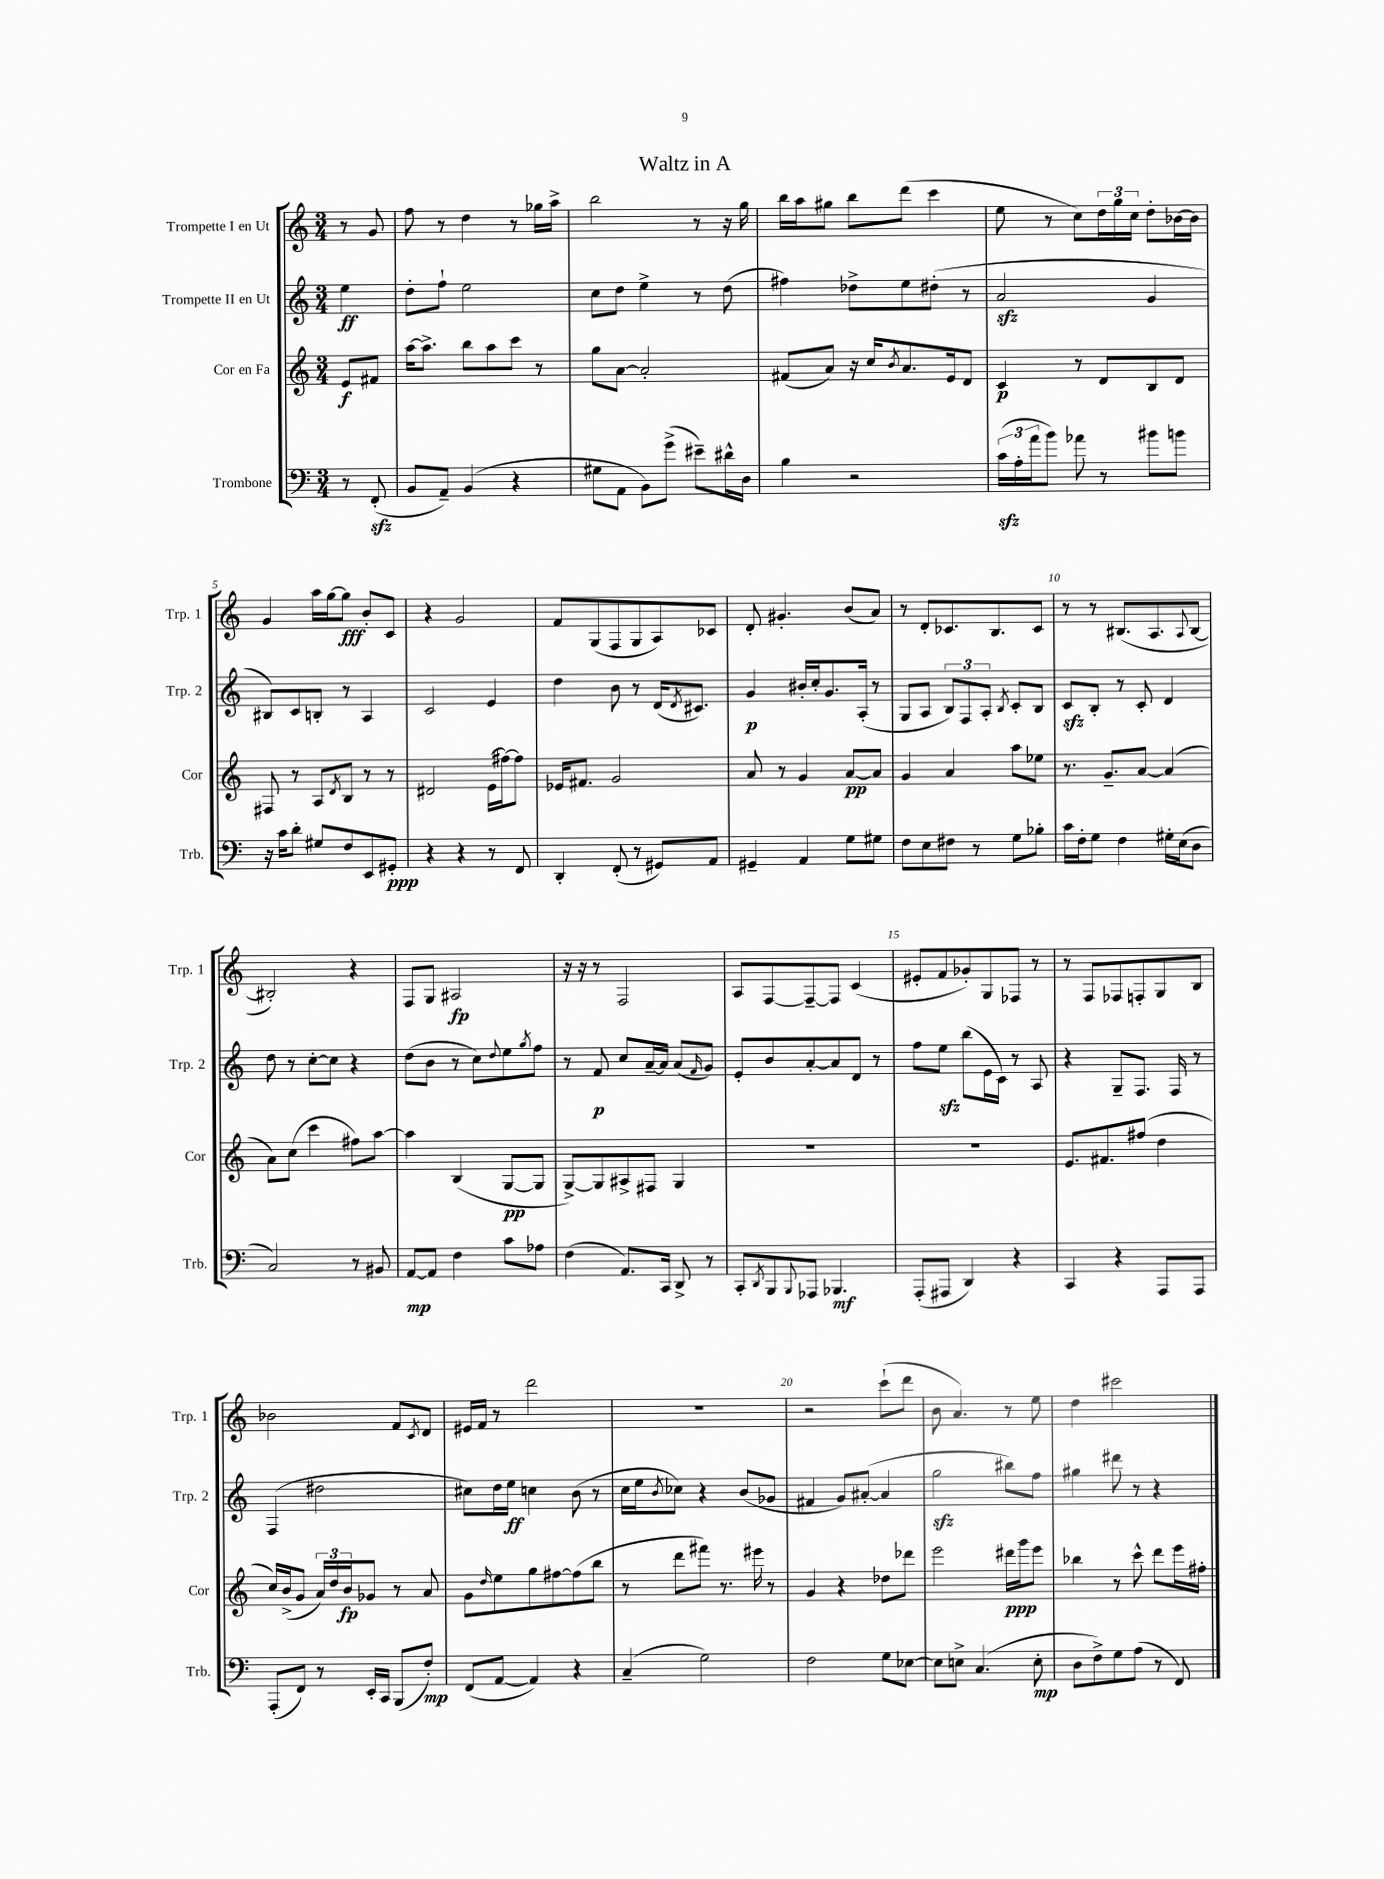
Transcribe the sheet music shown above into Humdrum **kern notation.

**kern	**kern	**kern	**kern
*staff4	*staff3	*staff2	*staff1
*clefF4	*clefG2	*clefG2	*clefG2
*k[]	*k[]	*k[]	*k[]
*M3/4	*M3/4	*M3/4	*M3/4
8r	8e/L	4ee\	8r
(8FF'/	8f#/J	.	8g/
=	=	=	=
8BB/L	[16aa\LK	8dd'\L	8ff\
.	8.aa^\]J	.	.
8AA~/J)	.	8ff`\J	8r
(4BB/	8bb\L	2ee\	4dd\
.	8aa\	.	.
4r	8ccc\J	.	8r
.	8r	.	16gg-\LL
.	.	.	16aa^\JJ
=	=	=	=
8G#\L	8gg\L	8cc\L	2bb\
8AA\J	[8a\J	8dd\J	.
8BB\L)	2a'/]	4ee^\	.
(8g^\J	.	.	.
8e#~\L)	.	8r	8r
16d#^^\L	.	(8dd\	16r
16D\JJ	.	.	16gg\
=	=	=	=
4B\	(8f#/L	4ff#\)	16bb\LL
.	.	.	16aa\J
.	8a/J)	.	8gg#\J
2r	16r	8dd-^\L	8bb\L
.	16cc/LK	.	.
.	8qb/	.	.
.	8.a/	8ee\	(8ddd\J
.	.	(8dd#'\J	4ccc\
.	16e/k	.	.
.	8d/J	8r	.
=	=	=	=
(24c\LL	4c/	2a/	8ee\
24A'\	.	.	.
24a\J	.	.	.
8b\J)	.	.	8r
8a-\	8r	.	8cc\L)
8r	8d/L	.	24dd\L
.	.	.	24gg\
.	.	.	24cc\JJ
8b#\L	8B/	4g/	8dd'\L
8b\J	8d/J	.	[16b-\L
.	.	.	16b-\]JJ
=	=	=	=
16r	8F#/	8B#/L)	4g/
16c\LK	.	.	.
8d'\J	8r	8c/	.
8G#/L	8A/L	8B'/J	16aa\LL
.	.	.	[16gg\J
.	8qd/	.	.
8F/	8B/J	8r	8gg\]J
8EE/	8r	4A/	8b'/L
8GG#'/J	8r	.	8c/J
=	=	=	=
4r	2d#/	2c/	4r
4r	.	.	2g/
8r	(16e\LL	4e/	.
.	[16ff#\J)	.	.
8FF/	8ff#\]J	.	.
=	=	=	=
4DD'/	16e-/LK	4dd\	8f/L
.	8.f#/J	.	.
.	.	.	(8G/
(8FF'/	2g/	8b\	8F/
8r	.	8r	8G/
8GG#/L)	.	(16d/LK	8A/)
.	.	8qd/	.
.	.	8.c#/J)	.
8AA/J	.	.	8c-/J
=	=	=	=
4GG#~/	8a/	4g/	8d'/
.	8r	.	4.g#'/
4AA/	4g/	16b#'/LL	.
.	.	16cc'/J	.
.	.	8.g/	.
8G\L	[8a/L	.	(8b/L
.	.	(16A'/Jk	.
8G#\J	8a/]J	8r	8a/J)
=	=	=	=
8F\L	4g/	8G/L	8r
8E\	.	8A/J	8d'/L
8F#\J	4a/	12B/L)	8.c-/
.	.	12F/	.
8r	.	.	.
.	.	12A'/J	.
.	.	.	8.B/
.	.	8qB/	.
8G\L	8aa\L	8c'/L	.
8B-'\J	8ee-\J	8B/J	8c-/J
=	=	=	=
16c\LL	8.r	8c/L	8r
16F'\J	.	.	.
8G\J	.	8B'/J	8r
.	8.g~/L	.	.
4F\	.	8r	(8.B#/L
.	[8a/J	8c'/	.
.	.	.	8.A/
16G#'\LL	(4a/]	4d/	.
(16E\J	.	.	.
.	.	.	8qqA/
8D\J	.	.	[8B#/J
=	=	=	=
2C/)	8a\L)	8dd\	2B#'/])
.	(8cc\J	8r	.
.	4ccc\	[8cc'\L	.
.	.	8cc\]J	.
8r	8ff#\L)	4r	4r
8BB#/	[8aa\J	.	.
=	=	=	=
[8AA/L	4aa\]	(8dd\L	8F/L
8AA/]J	.	8b\J	8G/J
4F\	(4B/	8r	2A#/
.	.	8cc\L)	.
.	.	8qqdd/	.
8c\L	[8G/L	8ee\	.
.	.	8qgg/	.
8A-\J	8G/]J	8ff\J	.
=	=	=	=
(4F\	[8G^/L)	8r	16r
.	.	.	16r
.	8G/]	8f/	8r
8.AA/L)	8A#^/	8cc/L	2F/
.	8F#/J	[16a~/L	.
16CC/Jk	.	16a/]JJ	.
8DD^/	4G/	(8a/L	.
.	.	16qqf/	.
8r	.	8g/J)	.
=	=	=	=
8CC'/L	2.r	8e'/L	8A/L
8qDD/	.	.	.
8BBB/	.	8b/	[8F/
8qqBBB/	.	.	.
8AAA-/J	.	[8a'/	8F~/_
4.BBB-/	.	8a/]	8F/]J
.	.	8d/J	(4c/
.	.	8r	.
=	=	=	=
(8AAA'/L	2.r	8ff\L	8e#'/L
8AAA#/J	.	8ee\J	8f/
4DD/)	.	(8bb\L	8g-'/)
.	.	16e\L	8G/
.	.	16c\JJ)	.
4r	.	8r	8F-/J
.	.	8A/	8r
=	=	=	=
4CC/	8.e/L	4r	8r
.	.	.	8F/L
.	8.f#/	.	.
4r	.	8G~/L	8F-/
.	(8ff#/J	8.F/J	8F'/
8AAA/L	4dd\	.	8G/
.	.	16F/	.
8AAA/J	.	8r	8B/J
=	=	=	=
(8AAA'/L	16cc/LL)	(4F/	2b-\
.	(16b^/J	.	.
8FF/J)	8g/J	.	.
8r	24a/LL)	2dd#\	.
.	24dd/	.	.
.	24b/J	.	.
16EE'/LL	8g-/J	.	.
16CC/JJ	.	.	.
(8BBB/L	8r	.	8f/L
.	.	.	8qc/
8F'/J)	8a/	.	8d/J
=	=	=	=
(8FF/L	8g\L	8cc#\L)	16e#/LL
.	.	.	16f/JJ
.	16qqdd/	.	.
[8AA/J	8ee\	16dd\L	8r
.	.	16ee\JJ	.
4AA/])	8gg\	4cc\	2ddd\
.	[8ff#\	.	.
4r	(8ff#\]	(8b\	.
.	8bb\J	8r	.
=	=	=	=
(4C~/	8r	16cc\LL	2.r
.	.	16ee\J	.
.	.	8qb/	.
.	8ddd\L	8cc-\J)	.
2G\)	8fff#\J)	4r	.
.	8.r	.	.
.	.	(8b/L	.
.	16eee#\	.	.
.	8r	8g-/J	.
=	=	=	=
2F\	4g/	4f#/	2r
.	4r	8g/L)	.
.	.	([8a#'/J	.
8G\L	8dd-\L	4a#/]	(8ccc`\L
[8E-\J	8ddd-\J	.	8ddd\J
=	=	=	=
8E-\]L	2eee\	2gg\	8b\
8E^\J	.	.	4.a/)
(4.C/	.	.	.
.	16ddd#\LL	8bb#\L)	8r
.	16ggg\J	.	.
8E'\	8eee\J	8ff\J	8ee\
=	=	=	=
8D\L	4bb-\	4gg#\	4dd\
8F^\)	.	.	.
8G\	8r	8ddd#\	2ccc#\
(8A\J	8ccc^^\	8r	.
8r	8ddd\L	4r	.
8FF/)	16eee\L	.	.
.	16ff#'\JJ	.	.
==	==	==	==
*-	*-	*-	*-
